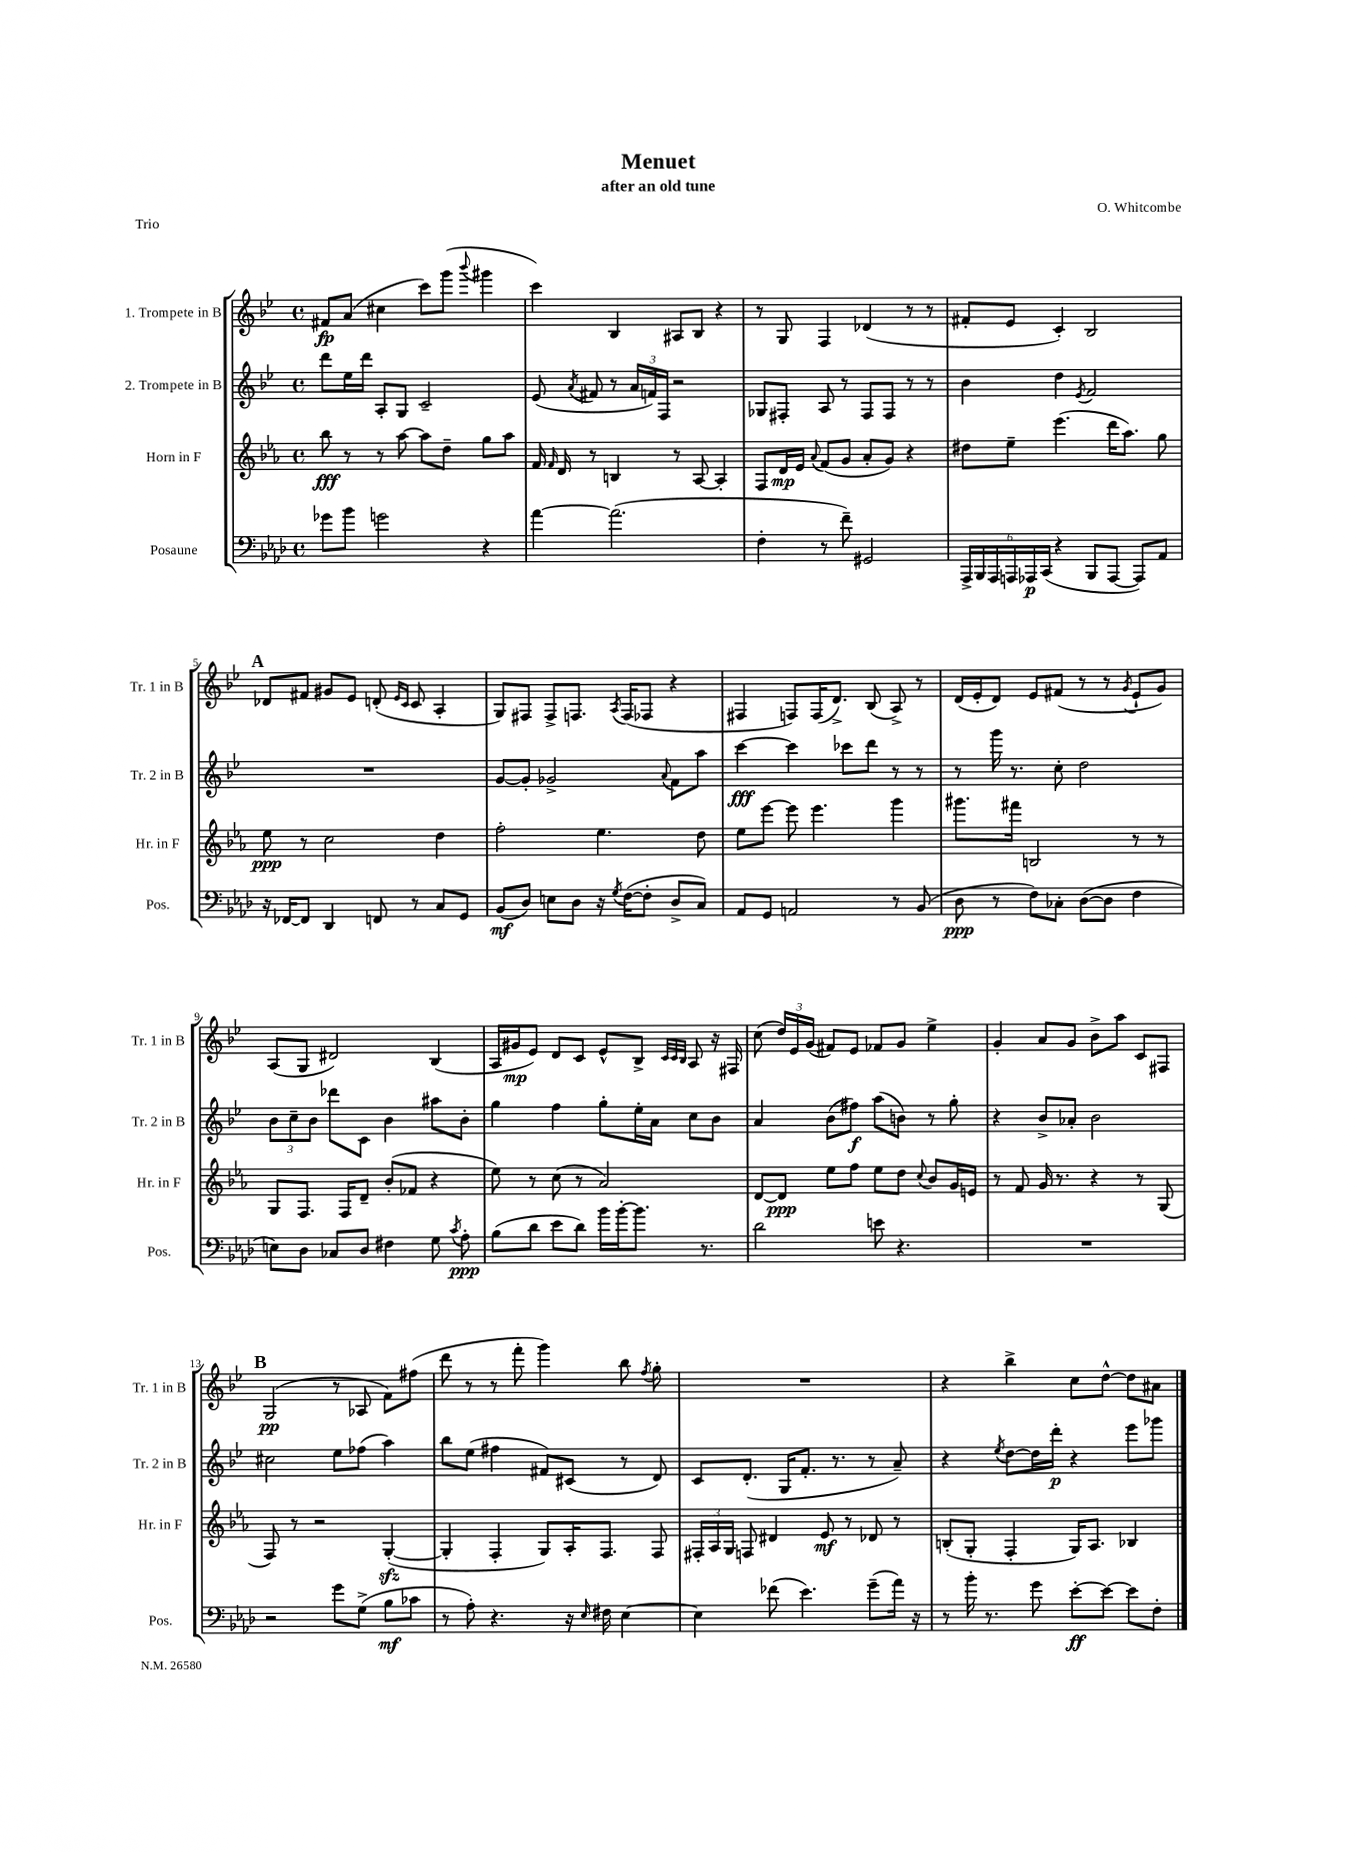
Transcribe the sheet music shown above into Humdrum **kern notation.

**kern	**dynam	**kern	**dynam	**kern	**dynam	**kern	**dynam
*part4	*part4	*part3	*part3	*part2	*part2	*part1	*part1
*staff4	*staff4	*staff3	*staff3	*staff2	*staff2	*staff1	*staff1
*I"Posaune	*	*I"Horn in F	*	*I"2. Trompete in B	*	*I"1. Trompete in B	*
*I'Pos.	*	*I'Hr. in F	*	*I'Tr. 2 in B	*	*I'Tr. 1 in B	*
*clefF4	*	*clefG2	*	*clefG2	*	*clefG2	*
*k[b-e-a-d-]	*	*k[b-e-a-]	*	*k[b-e-]	*	*k[b-e-]	*
*M4/4	*	*M4/4	*	*M4/4	*	*M4/4	*
*met(c)	*	*met(c)	*	*met(c)	*	*met(c)	*
=1	=1	=1	=1	=1	=1	=1	=1
8g-X\L	.	8bb-\	fff	8ddd\L	.	8f#X/L	fp
8b-\J	.	8r	.	16ee-\L	.	(8a/J	.
.	.	.	.	16ddd\JJ	.	.	.
2gn\	.	8r	.	8A'/L	.	4cc#X\	.
.	.	[8aa-\	.	8G/J	.	.	.
.	.	8aa-\L]	.	2c~/	.	8ccc\L)	.
.	.	8dd~\J	.	.	.	(8ggg\J	.
.	.	.	.	.	.	8qqbbb-/	.
4r	.	8gg\L	.	.	.	4ggg#X\	.
.	.	8aa-\J	.	.	.	.	.
=2	=2	=2	=2	=2	=2	=2	=2
[4a-\	.	16f/	.	(8e-/	.	4ccc\)	.
.	.	16qqf/	.	.	.	.	.
.	.	16d/	.	.	.	.	.
.	.	.	.	8qa/	.	.	.
.	.	8r	.	8f#X/	.	.	.
(2.a-\]	.	4Bn/	.	8r	.	4B-/	.
.	.	.	.	24a/LL	.	.	.
.	.	.	.	24fn/)	.	.	.
.	.	.	.	24F/JJ	.	.	.
.	.	8r	.	2r	.	8A#X/L	.
.	.	[8A-/	.	.	.	8B-/J	.
.	.	4A-'/]	.	.	.	4r	.
=3	=3	=3	=3	=3	=3	=3	=3
4F'\	.	8F/L	.	8G-X/L	.	8r	.
.	.	16d/L	mp	8F#X'/J	.	8G/	.
.	.	16e-/JJ	.	.	.	.	.
.	.	8qqa-/	.	.	.	.	.
8r	.	(8f/L	.	8A/	.	4F/	.
8f~\)	.	8g/J	.	8r	.	.	.
2GG#X/	.	8a-'/L	.	8F#/L	.	(4d-X/	.
.	.	8g/J)	.	8F#/J	.	.	.
.	.	4r	.	8r	.	8r	.
.	.	.	.	8r	.	8r	.
=4	=4	=4	=4	=4	=4	=4	=4
24AAA-^/LL	.	8dd#X\L	.	4b-\	.	8f#X'/L	.
24BBB-/	.	.	.	.	.	.	.
24AAA-/	.	.	.	.	.	.	.
24AAAn/	.	8ee-~\J	.	.	.	8e-/J	.
24AAA-X/	p	.	.	.	.	.	.
(24CC/JJ	.	.	.	.	.	.	.
4r	.	(4.eee-\	.	4dd\	.	4c'/)	.
.	.	.	.	8qe-/	.	.	.
8BBB-/L	.	.	.	2f/	.	2B-/	.
[8AAA-/J	.	16ddd\KL	.	.	.	.	.
.	.	8.aa-\J)	.	.	.	.	.
8AAA-/L])	.	.	.	.	.	.	.
8AA-/J	.	8gg\	.	.	.	.	.
!!LO:LB:g=z
!!LO:REH:place=s1:t=A
=5	=5	=5	=5	=5	=5	=5	=5
16r	.	8ee-\	ppp	1r	.	8d-X/L	.
[16FF-X/KL	.	.	.	.	.	.	.
8FF-/J]	.	8r	.	.	.	8f#X/J	.
4DD-/	.	2cc\	.	.	.	8g#X/L	.
.	.	.	.	.	.	8e-/J	.
8FFn/	.	.	.	.	.	(8dn'/	.
.	.	.	.	.	.	16qqe-/LL	.
.	.	.	.	.	.	16qqc/JJ	.
8r	.	.	.	.	.	8c/	.
8C/L	.	4dd\	.	.	.	4A'/	.
8GG/J	.	.	.	.	.	.	.
=6	=6	=6	=6	=6	=6	=6	=6
(8BB-/L	mf	2ff'\	.	[8g/L	.	8G/L)	.
8D-/J)	.	.	.	8g'/J]	.	8F#X/J	.
8En\L	.	.	.	2g-X^/	.	8F#^/L	.
8D-\J	.	.	.	.	.	8.Fn/J	.
16r	.	4.ee-\	.	.	.	.	.
8qG/	.	.	.	.	.	8qA/	.
([16F\KL	.	.	.	.	.	(16F/KL	.
8F'\J]	.	.	.	.	.	8F-X/J	.
.	.	.	.	8qqa/	.	.	.
8D-^/L	.	.	.	8f\L	.	4r	.
8C/J)	.	8dd\	.	8aa\J	.	.	.
=7	=7	=7	=7	=7	=7	=7	=7
8AA-/L	.	8ee-\L	.	[4ccc\	fff	4F#X/	.
8GG/J	.	[8eee-\J	.	.	.	.	.
2AAn/	.	8eee-\]	.	4ccc\]	.	8Fn/L)	.
.	.	4.eee-\	.	.	.	(16F/K	.
.	.	.	.	.	.	8.d^/J)	.
.	.	.	.	8ccc-X\L	.	.	.
.	.	.	.	8ddd\J	.	(8B-/	.
8r	.	4ggg\	.	8r	.	8A^/)	.
(8BB-/	.	.	.	8r	.	8r	.
=8	=8	=8	=8	=8	=8	=8	=8
8D-\	ppp	8.ggg#X\L	.	8r	.	(16d/LL	.
.	.	.	.	.	.	16e-'/J	.
8r	.	.	.	16ggg\	.	8d/J)	.
.	.	16fff#X\Jk	.	8.r	.	.	.
8F\L)	.	2Bn/	.	.	.	8e-/L	.
8C-X'\J	.	.	.	8cc'\	.	(8f#X/J	.
([8D-\L	.	.	.	2dd\	.	8r	.
8D-\J]	.	.	.	.	.	8r	.
.	.	.	.	.	.	8qg/	.
4F\	.	8r	.	.	.	8e-`/L	.
.	.	8r	.	.	.	8g/J)	.
!!LO:LB:g=z
=9	=9	=9	=9	=9	=9	=9	=9
8En\L)	.	8G/L	.	12b-\L	.	(8A/L	.
.	.	.	.	12cc~\	.	.	.
8D-\J	.	8.F/J	.	.	.	8G/J	.
.	.	.	.	12b-\J	.	.	.
8C-X/L	.	.	.	8ddd-X\L	.	2d#X/)	.
.	.	16F/KL	.	.	.	.	.
8D-/J	.	8d~/J	.	8c\J	.	.	.
4F#X\	.	(8b-'/L	.	4b-\	.	.	.
.	.	8f-X/J	.	.	.	.	.
8G\	.	4r	.	8aa#X\L	.	(4B-/	.
8qc/	.	.	.	.	.	.	.
8A-'\	ppp	.	.	8b-'\J	.	.	.
=10	=10	=10	=10	=10	=10	=10	=10
(8B-\L	.	8ee-\)	.	4gg\	.	16A/LL	.
.	.	.	.	.	.	16g#X/J	mp
8d-\J	.	8r	.	.	.	8e-/J)	.
8e-\L	.	(8cc\	.	4ff\	.	8d/L	.
8d-\J)	.	8r	.	.	.	8c/J	.
16b-\LL	.	2a-/)	.	8gg'\L	.	8e-^^/L	.
[16b-'\J	.	.	.	.	.	.	.
8.b-\J]	.	.	.	16ee-'\L	.	8B-^/J	.
.	.	.	.	16a\JJ	.	.	.
.	.	.	.	.	.	32qqc/LLL	.
.	.	.	.	.	.	32qqc/	.
.	.	.	.	.	.	32qqB-/JJJ	.
.	.	.	.	8cc\L	.	8A/	.
8.r	.	.	.	.	.	.	.
.	.	.	.	8b-\J	.	16r	.
.	.	.	.	.	.	16F#X/	.
=11	=11	=11	=11	=11	=11	=11	=11
2d-\	.	[8d/L	.	4a/	.	(8cc\	.
.	.	8d/J]	ppp	.	.	24dd/LL)	.
.	.	.	.	.	.	24e-/	.
.	.	.	.	.	.	(24g/JJ	.
.	.	8ee-\L	.	(8b-\L	.	8f#X/L)	.
.	.	8ff\J	.	8ff#X\J)	f	8e-/J	.
8en\	.	8ee-\L	.	(8aa\L	.	8f-X/L	.
4.r	.	8dd\J	.	8bn\J)	.	8g/J	.
.	.	8qqcc/	.	.	.	.	.
.	.	8b-/L	.	8r	.	4ee-^\	.
.	.	16g/L	.	8gg'\	.	.	.
.	.	16en/JJ	.	.	.	.	.
=12	=12	=12	=12	=12	=12	=12	=12
1r	.	8r	.	4r	.	4g'/	.
.	.	8f/	.	.	.	.	.
.	.	16g/	.	8b-^/L	.	8a/L	.
.	.	8.r	.	.	.	.	.
.	.	.	.	8a-X'/J	.	8g/J	.
.	.	4r	.	2b-\	.	8b-^\L	.
.	.	.	.	.	.	8aa\J	.
.	.	8r	.	.	.	8c/L	.
.	.	(8G/	.	.	.	8F#X/J	.
!!LO:LB:g=z
!!LO:REH:place=s1:t=B
=13	=13	=13	=13	=13	=13	=13	=13
2r	.	8F/)	.	2cc#X\	.	(2G/	pp
.	.	8r	.	.	.	.	.
.	.	2r	.	.	.	.	.
8g\L	.	.	.	8ee-\L	.	8r	.
(8G^\J	.	.	.	(8ff-X\J	.	8A-X/	.
8B-\L	mf	([4Gzz'/	.	4aa\)	.	8f\L)	.
8c-X\J	.	.	.	.	.	(8ff#X\J	.
=14	=14	=14	=14	=14	=14	=14	=14
8r	.	4G'/]	.	8bb-\L	.	8ddd\	.
8A-'\)	.	.	.	(8ee-\J	.	8r	.
4.r	.	4F'/	.	4ff#X\	.	8r	.
.	.	.	.	.	.	8fff'\	.
.	.	8G/L)	.	8f#X/L)	.	4ggg\)	.
16r	.	16A-'/K	.	(8c#X/J	.	.	.
16qqE-/	.	.	.	.	.	.	.
16F#X\	.	8.F/J	.	.	.	.	.
[4E-\	.	.	.	8r	.	8bb-\	.
.	.	.	.	.	.	8qff/	.
.	.	8F/	.	8d/)	.	8gg'\	.
=15	=15	=15	=15	=15	=15	=15	=15
4E-\]	.	24F#X'/LL	.	8c/L	.	1r	.
.	.	24A-/	.	.	.	.	.
.	.	24G/JJ	.	.	.	.	.
.	.	8Fn/	.	(8.d'/J	.	.	.
(8f-X\	.	4d#X/	.	.	.	.	.
.	.	.	.	16G/KL	.	.	.
4.e-\)	.	.	.	8.f'/J	.	.	.
.	.	8e-/	mf	.	.	.	.
.	.	.	.	8.r	.	.	.
.	.	8r	.	.	.	.	.
(8g~\L	.	8d-X/	.	8r	.	.	.
16a-\Jk)	.	8r	.	8a~/)	.	.	.
16r	.	.	.	.	.	.	.
=16	=16	=16	=16	=16	=16	=16	=16
8r	.	(8Bn'/L	.	4r	.	4r	.
16b-'\	.	8G'/J	.	.	.	.	.
8.r	.	.	.	.	.	.	.
.	.	.	.	8qee-/	.	.	.
.	.	4F'/	.	[8dd\L	.	4bb-^\	.
8g\	.	.	.	16dd\L]	.	.	.
.	.	.	.	16ddd'\JJ	p	.	.
[8e-'\L	ff	16G/KL)	.	4r	.	8cc\L	.
.	.	8.A-/J	.	.	.	.	.
8e-\J_	.	.	.	.	.	[8dd^^\J	.
8e-\L]	.	4B-X/	.	8eee-\L	.	8dd\L]	.
8F'\J	.	.	.	8ggg-X\J	.	8a#X\J	.
==	==	==	==	==	==	==	==
*-	*-	*-	*-	*-	*-	*-	*-
